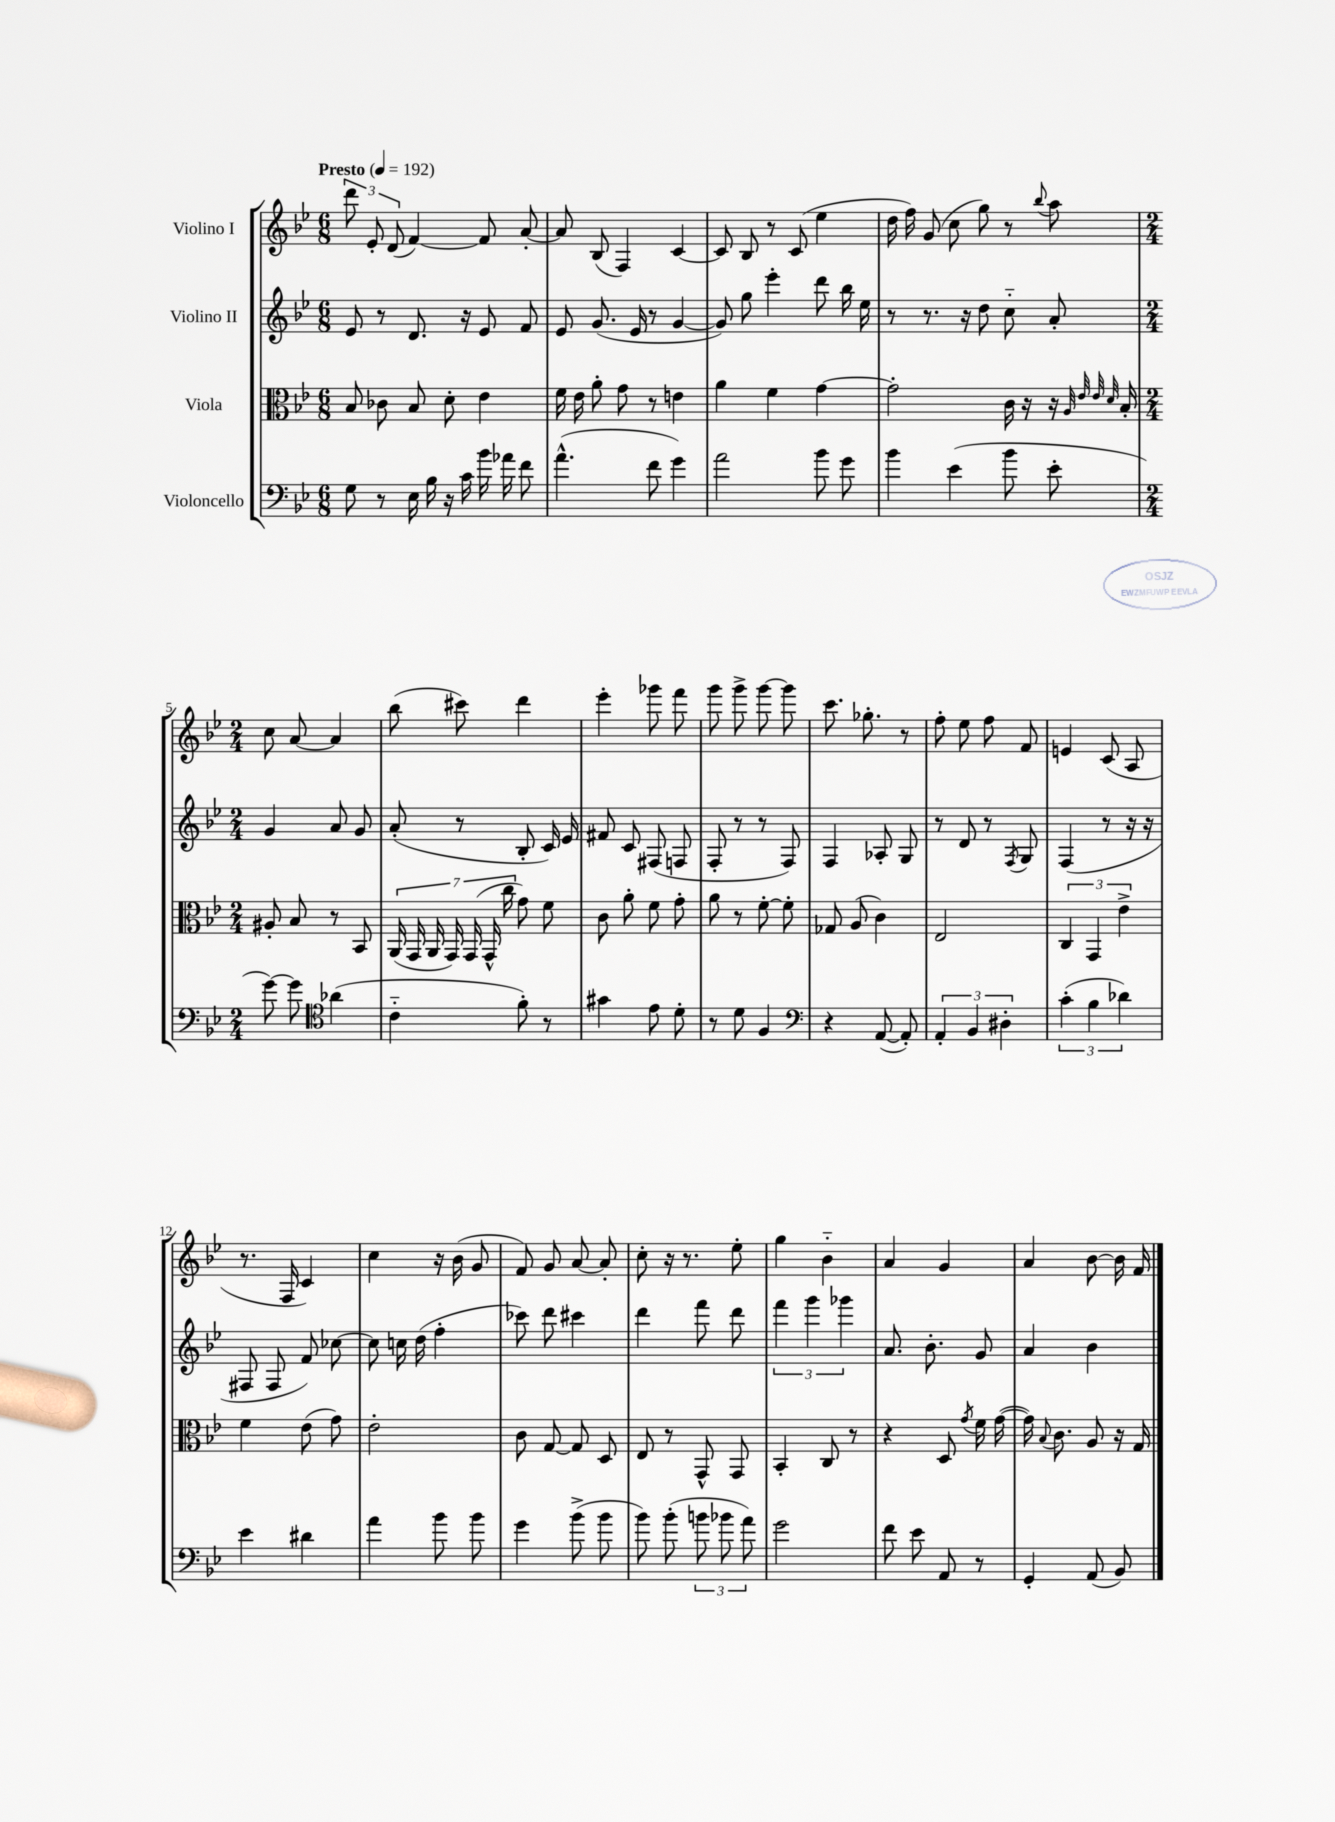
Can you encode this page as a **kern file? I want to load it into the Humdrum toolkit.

**kern	**kern	**kern	**kern
*staff4	*staff3	*staff2	*staff1
*clefF4	*clefC3	*clefG2	*clefG2
*k[b-e-]	*k[b-e-]	*k[b-e-]	*k[b-e-]
*M6/8	*M6/8	*M6/8	*M6/8
*MM192	*MM192	*MM192	*MM192
8G\	8B-/	8e-/	12ddd\
.	.	.	12e-'/
8r	8c-\	8r	.
.	.	.	(12d/
16E-\	8B-/	8.d/	[4f/)
16B-\	.	.	.
16r	8d'\	.	.
16c\	.	16r	.
16b-\	4e-\	8e-/	8f/]
16a-\	.	.	.
8f\	.	8f/	[8a'/
=	=	=	=
(4.a^^\	16f\	8e-/	8a/]
.	16e-\	.	.
.	8a'\	(8.g/	(8B-/
.	8g\	.	4F/)
.	.	16e-/	.
8f\	8r	8r	.
4g\)	4e\	[4g/	[4c/
=	=	=	=
2a\	4a\	8g/])	8c/]
.	.	8gg\	8B-/
.	4f\	4eee-'\	8r
.	.	.	(8c/
8b-\	[4g\	8ddd\	4ee-\
8g\	.	16bb-\	.
.	.	16ee-\	.
=	=	=	=
4b-\	2g'\]	8r	16dd\
.	.	.	16ff\)
.	.	8.r	(8g/
(4e-\	.	.	8cc\
.	.	16r	.
.	.	8dd\	8gg\)
8b-\	16c\	8cc'~\	8r
.	16r	.	.
.	.	.	8qqbb-/
8e-'\	16r	8a'/	8aa\
.	32qqA/	.	.
.	32qqe-/	.	.
.	32qqe-/	.	.
.	32qqd/	.	.
.	16B-'/	.	.
=	=	=	=
*M2/4	*M2/4	*M2/4	*M2/4
[8g\)	8A#'/	4g/	8cc\
8g\]	8B-/	.	[8a/
*clefC4	*	*	*
(4a-\	8r	8a/	4a/]
.	8BB-/	8g/	.
=	=	=	=
4c'~\	(28AA/	(8a'/	(8bb-\
.	28GG/	.	.
.	28AA/	.	.
.	28GG/)	.	.
.	.	8r	8ccc#\)
.	(28GG/	.	.
.	28GG^^/	.	.
.	28cc\	.	.
8f'\)	8g\)	8B-'/	4ddd\
8r	8f\	16c/)	.
.	.	16e-/	.
=	=	=	=
4g#\	8c\	8f#/	4eee-'\
.	8a'\	8c/	.
8e-\	8f\	(8F#/	8ggg-\
8d'\	8g'\	8F/	8fff\
=	=	=	=
8r	8a\	8F'/	8ggg\
8d\	8r	8r	8ggg^\
4F/	[8f'\	8r	[8ggg\
.	8f'\]	8F/)	8ggg\]
=	=	=	=
*clefF4	*	*	*
4r	8G-/	4F/	8.ccc\
.	(8A/	.	.
.	.	.	8.gg-'\
([8AA/	4c\)	8A-'/	.
8AA'/])	.	8G/	8r
=	=	=	=
6AA'/	2E-/	8r	8ff'\
.	.	8d/	8ee-\
6BB-/	.	.	.
.	.	8r	8ff\
6D#'\	.	.	.
.	.	8qF/	.
.	.	8G/	8f/
=	=	=	=
(6c'\	6C/	(4F/	4e/
6B-\	6GG/	.	.
.	.	8r	(8c/
6d-\)	6e-^\	.	.
.	.	16r	8A/
.	.	16r	.
=	=	=	=
4e-\	4f\	8F#/	8.r
.	.	8F#/	.
.	.	.	16F/
4d#\	(8e-\	8f/)	4c/)
.	8g\)	[8cc-\	.
=	=	=	=
4a\	2e-'\	8cc-\]	4cc\
.	.	16cc\	.
.	.	(16dd\	.
8b-\	.	4ff'\	16r
.	.	.	(16b-\
8b-\	.	.	8g/
=	=	=	=
4g\	8c\	8ccc-\)	8f/)
.	[8G/	8ddd\	8g/
(8b-^\	8G/]	4ccc#\	[8a/
8b-\	8D/	.	8a'/]
=	=	=	=
8b-\)	8E-/	4ddd\	8cc'\
(8b-'\	8r	.	16r
.	.	.	8.r
12b\	8GG^^/	8fff\	.
12b-\	.	.	.
.	8GG/	8ddd\	8ee-'\
12a\)	.	.	.
=	=	=	=
2g\	4BB-'/	6fff\	4gg\
.	.	6ggg\	.
.	8C/	.	4b-'~\
.	.	6ggg-\	.
.	8r	.	.
=	=	=	=
8f\	4r	8.a/	4a/
8e-\	.	.	.
.	.	8.b-'\	.
8AA/	8D/	.	4g/
.	8qg/	.	.
8r	16f\	8g/	.
.	([16g\	.	.
=	=	=	=
4GG'/	16g\])	4a/	4a/
.	8qqB-/	.	.
.	8.c\	.	.
(8AA/	8A/	4b-\	[8b-\
8BB-/)	16r	.	16b-\]
.	16G/	.	16f/
==	==	==	==
*-	*-	*-	*-
